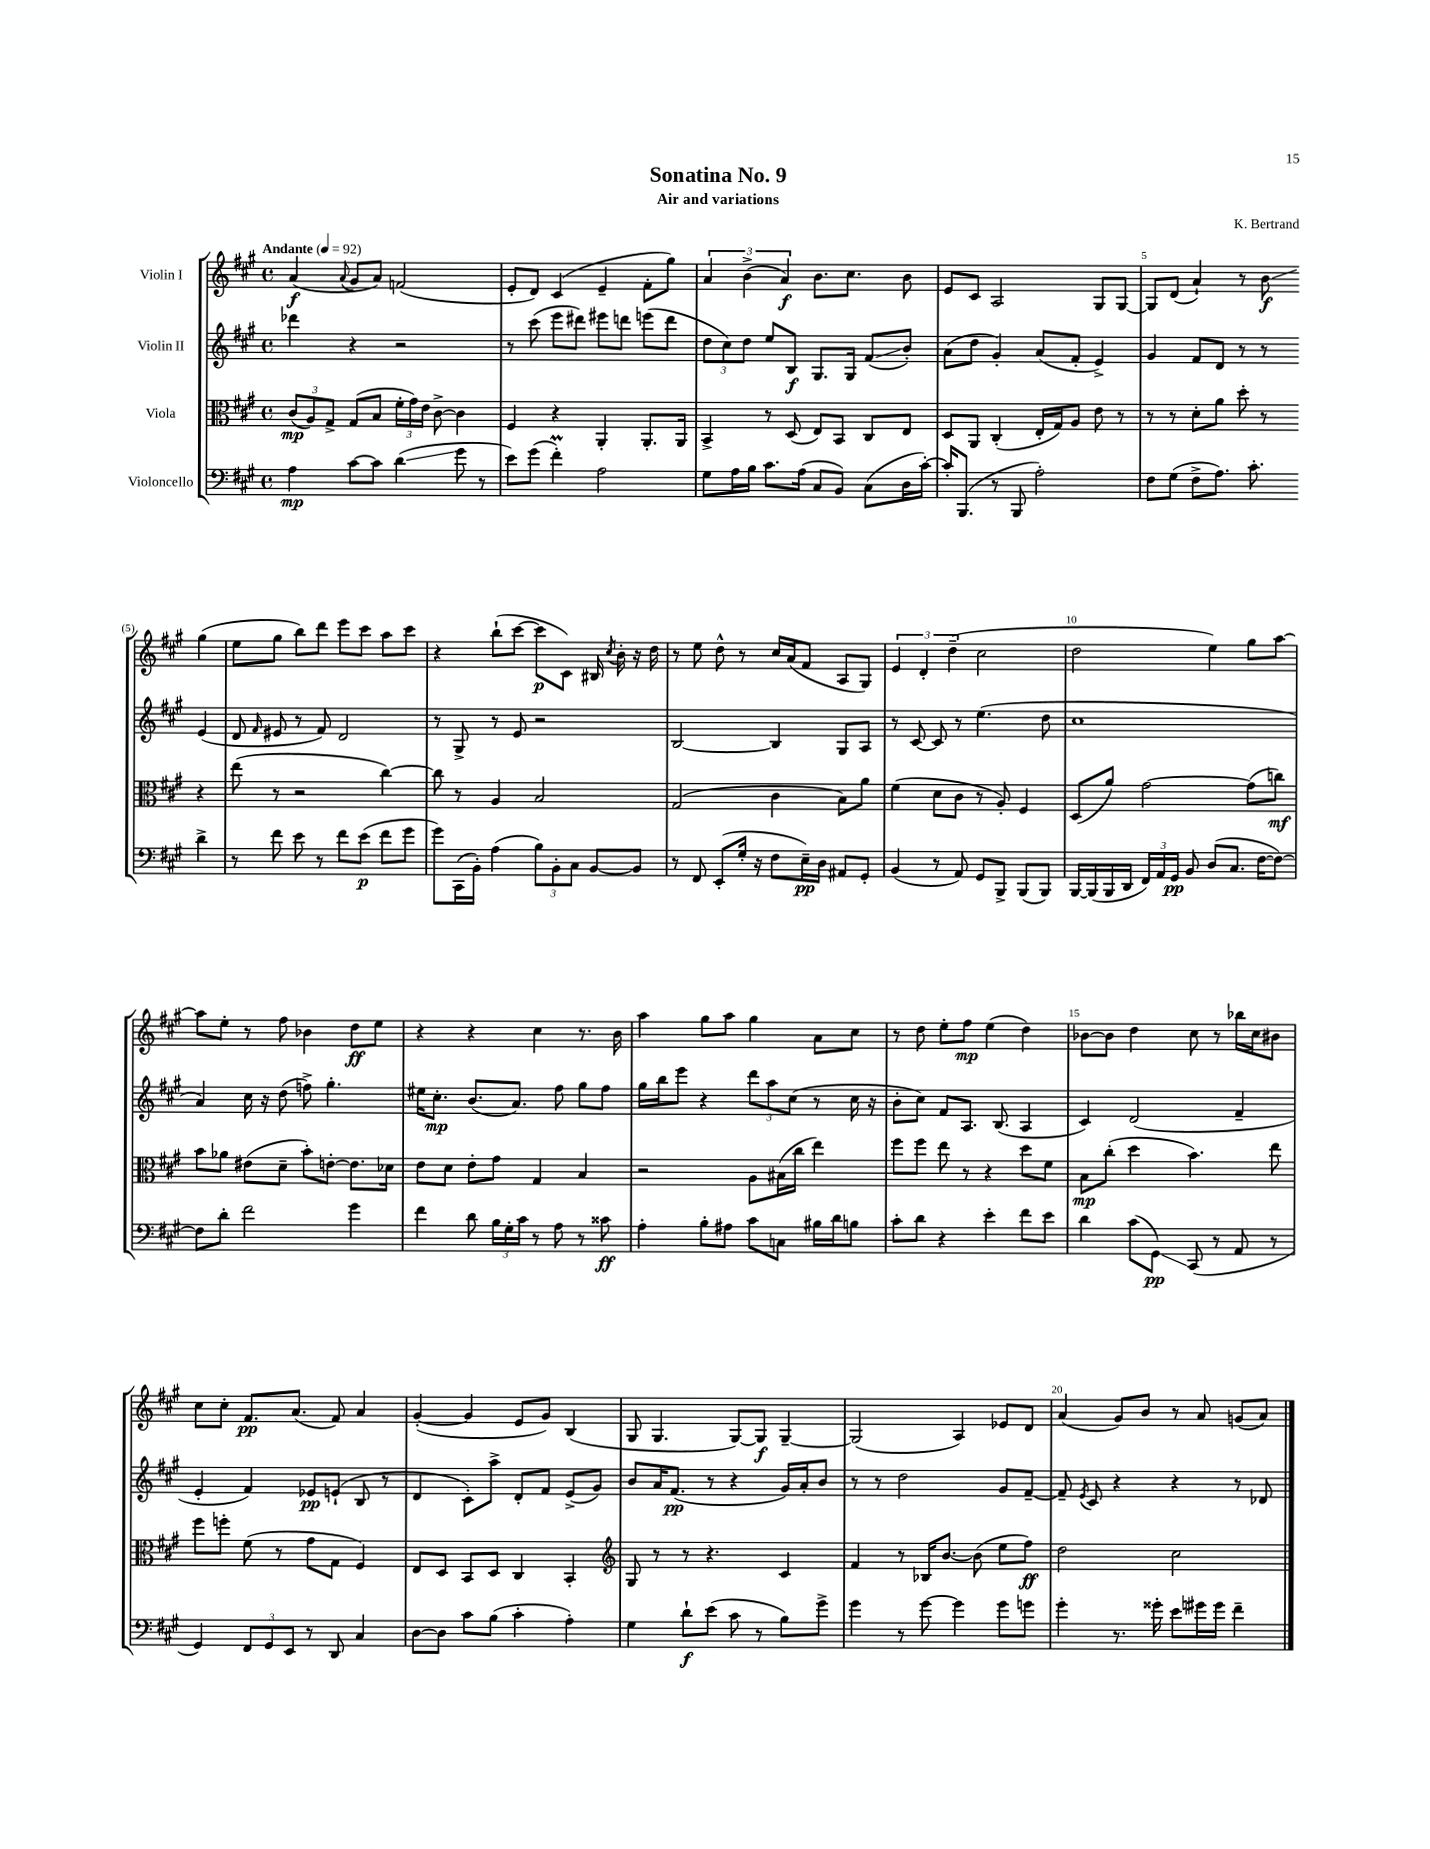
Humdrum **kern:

**kern	**kern	**kern	**kern
*staff4	*staff3	*staff2	*staff1
*clefF4	*clefC3	*clefG2	*clefG2
*k[f#c#g#]	*k[f#c#g#]	*k[f#c#g#]	*k[f#c#g#]
*M4/4	*M4/4	*M4/4	*M4/4
*met(c)	*met(c)	*met(c)	*met(c)
*MM92	*MM92	*MM92	*MM92
4A	(12c#	4ddd-	(4a
.	12A)	.	.
.	12G#^	.	.
.	.	.	8qqa
[8c#	(8G#	4r	8g#
8c#]	8B	.	8a)
(4d	24f#'	2r	(2f
.	24g#)	.	.
.	24e	.	.
.	[8c#^	.	.
8g#	4c#]	.	.
8r	.	.	.
=	=	=	=
8e)	4F#	8r	8e'
(8g#	.	(8ccc#	8d)
4f#')	4r	8eee	(4c#
.	.	8ddd#)	.
2A	4AA'	8eee#	4e~
.	.	8ddd	.
.	8.AA'	(8eee	8f#'
.	.	8ddd	8gg#)
.	16AA	.	.
=	=	=	=
8G#	4BB^	12dd	6a
.	.	12cc#)	.
16A	.	.	.
.	.	12dd	(6b^
16B	.	.	.
8.c#	8r	8ee	.
.	.	.	6a)
.	(8D	8B	.
(16A	.	.	.
8C#	8E)	8.G#	8.b
8BB)	8BB	.	.
.	.	16G#	8.cc#
(8C#	8C#	(8f#	.
16D	8E	8b')	8b
[16c#')	.	.	.
=	=	=	=
16c#']	8D	(8a	8e
(8.BBB	.	.	.
.	8AA	8dd	8c#
8r	(4C#'	4g#')	2A
8BBB	.	.	.
2A')	16E'	(8a	.
.	16G#)	.	.
.	8A	8f#'	.
.	8e	4e^)	8G#
.	8r	.	[8G#
=	=	=	=
8F#	8r	4g#	8G#]
(8G#	8r	.	(8d
8F#^	8d'	8f#	4a`)
8.A)	8a	8d	.
.	8dd'	8r	8r
8.c#'	.	.	.
.	8r	8r	8b
4d^	4r	(4e	(4gg#
=	=	=	=
8r	(8ee	8d	8ee
.	.	16qqf#	.
8f#	8r	8e#	8gg#
8e	2r	8r	8bb)
8r	.	8f#)	8ddd
8f#	.	2d	8eee
(8e	.	.	8ccc#
8f#	[4cc#)	.	8aa
8g#	.	.	8ccc#
=	=	=	=
8g#)	8cc#]	8r	4r
(16CC#	8r	8G#^	.
16BB')	.	.	.
(4A	4A	8r	(8bb`
.	.	8e	[8ccc#
12B)	2B	2r	8ccc#]
12BB'	.	.	.
.	.	.	8c#)
12C#	.	.	.
[8BB	.	.	16B#
.	.	.	8qcc#
.	.	.	16b'
8BB]	.	.	16r
.	.	.	16dd
=	=	=	=
8r	(2G#	[2B	8r
8FF#	.	.	8ee
(8EE'	.	.	8dd^^
16G#'	.	.	8r
16r	.	.	.
8F#	4c#	4B]	16cc#
.	.	.	(16a
16E~)	.	.	8f#
16D	.	.	.
8AA#	8B)	8G#	8A
8GG#'	8a	8A	8G#)
=	=	=	=
(4BB	(4f#	8r	6e
.	.	[8c#	.
.	.	.	6d'
8r	8d	8c#]	.
.	.	.	(6dd~
8AA)	8c#	8r	.
8GG#	8r	(4.ee	2cc#
8BBB^	8A')	.	.
(8BBB	4F#	.	.
8BBB)	.	8dd	.
=	=	=	=
[16BBB	(8D	1cc#	2dd
(16BBB]	.	.	.
16BBB	8a)	.	.
16DD	.	.	.
24FF#)	[2g#	.	.
24AA	.	.	.
24GG#	.	.	.
8BB	.	.	.
(8D	.	.	4ee)
8.C#	.	.	.
.	(8g#]	.	8gg#
[16F#	.	.	.
8F#_)	8cc)	.	[8aa
=	=	=	=
8F#]	8b	4a)	8aa]
8d'	8a-	.	8ee'
2f#	(8e#	16cc#	8r
.	.	16r	.
.	8d~	(8dd	8ff#
.	8b')	8ff^)	4b-
.	[8e'	4.gg#'	.
4g#	8.e]	.	8dd
.	.	.	8ee
.	16d-	.	.
=	=	=	=
4f#	8e	16ee#	4r
.	.	8.cc#'	.
.	8d	.	.
8d	8e'	(8.b	4r
24B	8g#	.	.
24G#'	.	.	.
.	.	8.a)	.
24c#	.	.	.
8r	4G#	.	4cc#
8A	.	8ff#	.
8r	4B	8gg#	8.r
8c##	.	8ff#	.
.	.	.	16b
=	=	=	=
4A'	2r	16gg#	4aa
.	.	16bb	.
.	.	8eee	.
8B'	.	4r	8gg#
8A#	.	.	8aa
8c#	8A	12ddd	4gg#
.	.	12aa	.
8C	(16B#	.	.
.	.	(12cc#	.
.	16cc#	.	.
16B#	4ee)	8r	8a
16d	.	.	.
8B	.	16cc#	8cc#
.	.	16r	.
=	=	=	=
8c#'	8ff#	8b'	8r
8d	8ff#	8cc#)	8dd
4r	8ee	8f#	8ee'
.	8r	8.A	8ff#
4e'	4r	.	(4ee
.	.	(8.B	.
8f#	8dd	4A	4dd)
8e	8f#	.	.
=	=	=	=
4d	8B	4c#)	[8b-
.	(8cc#'	.	8b-]
(8c#	4dd	(2d	4dd
8GG#)	.	.	.
(8CC#	4.b)	.	8cc#
8r	.	.	8r
8AA	.	4f#~	16bb-
.	.	.	16cc#
8r	8ee	.	8b#
=	=	=	=
4GG#)	8ff#	4e'	8cc#
.	8ff'	.	8cc#'
12FF#	(8f#	4f#)	8.f#
12GG#	.	.	.
.	8r	.	.
12EE	.	.	.
.	.	.	(8.a
8r	8g#	8e-	.
8DD	8G#	(8e`	8f#)
4C#	4F#)	8B	4a
.	.	8r	.
=	=	=	=
[8D	8E	4d	([4g#'
8D]	8D	.	.
8c#	8BB	8c#')	4g#]
(8B	8D	8aa^	.
4c#'	4C#	8d'	8e
.	.	8f#	8g#)
4A')	4BB'	(8e^	(4B
.	.	8g#)	.
=	=	=	=
*	*clefG2	*	*
4G#	8G#	8b	8G#
.	8r	16a	4.G#
.	.	(8.f#	.
8d`	8r	.	.
(8e	4.r	8r	.
8c#	.	4r	[8G#)
8r	.	.	8G#]
8B)	4c#	16g#)	[4G#~
.	.	16a'	.
8g#^	.	8b	.
=	=	=	=
4g#	4f#	8r	(2G#]
.	.	8r	.
8r	8r	2dd	.
[8g#	16B-	.	.
.	[8.b	.	.
4g#]	.	.	4A)
.	(8b]	.	.
8g#	8ee	8g#	8e-
8g	8ff#)	[8f#~	8d
=	=	=	=
4g#'	2dd	8f#~]	(4a
.	.	8qe	.
.	.	8c#	.
8.r	.	4r	8g#)
.	.	.	8b
16g##'	.	.	.
8e	2cc#	4r	8r
16g#	.	.	8a
16g#	.	.	.
4f#~	.	8r	(8g
.	.	8d-	8a)
==	==	==	==
*-	*-	*-	*-
